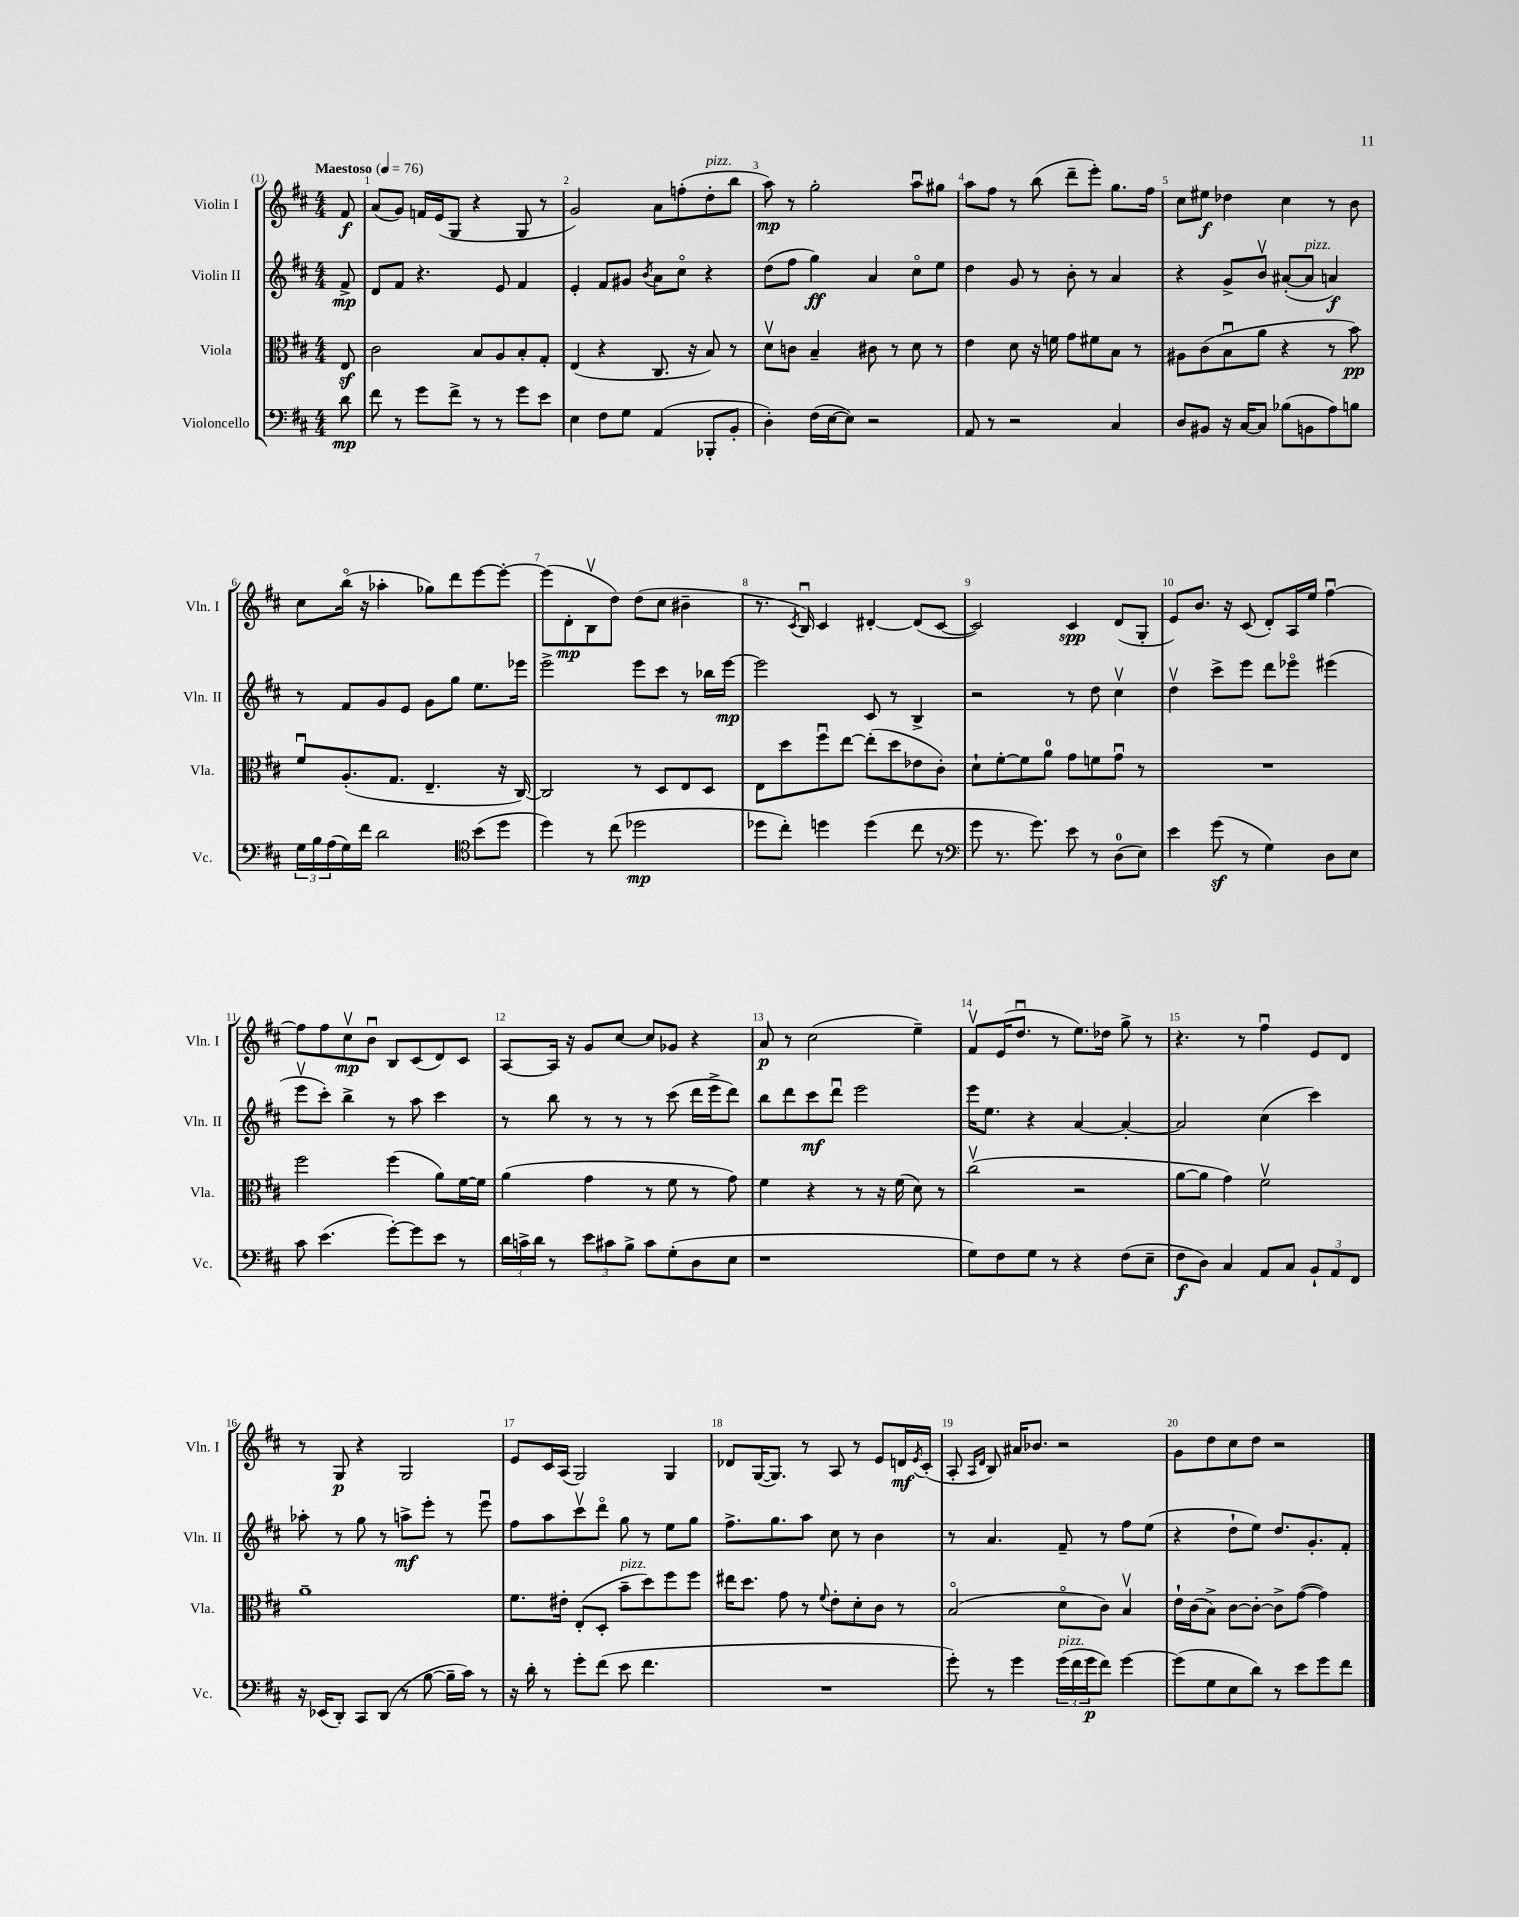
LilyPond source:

<<
\new StaffGroup <<
\new Staff = "s0" \with { instrumentName = "Violin I" shortInstrumentName = "Vln. I" } {
    \clef treble \key d \major \numericTimeSignature \time 4/4 \partial 8 \tempo "Maestoso" 4 = 76
    fis'8\f |
    a'8( g'8) f'16 e'16( g8 r4 g8 r8 |
    g'2) a'8 f''8-.( d''8-.^\markup { \italic "pizz." } b''8 |
    a''8\mp) r8 g''2-. a''8\downbow gis''8 |
    a''8 fis''8 r8 b''8( d'''8-- e'''8-.) g''8. fis''16 |
    cis''8 eis''8\f des''4 cis''4 r8 b'8 |
    cis''8 b''16\flageolet( r16 aes''4-. ges''8) d'''8 e'''8~ e'''8~-. |
    e'''8( d'8-.\mp b8\upbow d''8) d''8( cis''8 bis'4-- |
    r8. \acciaccatura { cis'8 } b16\downbow) cis'4 dis'4~-. dis'8( cis'8~ |
    cis'2) cis'4\spp d'8( g8-. |
    e'8) b'8. r16 cis'8( d'8-.) a16 e''16 fis''4~\downbow |
    fis''8 fis''8 cis''8\upbow\mp b'8\downbow b8 cis'8( d'8) cis'8 |
    a8~ a16 r16 g'8 cis''8~ cis''8 ges'8 r4 |
    a'8\p r8 cis''2( e''4--) |
    fis'8\upbow e'16( d''8.\downbow r8 e''8.) des''16 g''8-> r8 |
    r4. r8 fis''4\downbow e'8 d'8 |
    r8 g8\p r4 g2 |
    e'8 cis'16 a16( g2) g4 |
    des'8 g16~( g8.) r8 a8 r8 e'8 d'16\mf \acciaccatura { e'8 } cis'16-.( |
    a8-. \grace { a16 d'16 } b8) ais'16 bes'8. r2 |
    g'8 d''8 cis''8 d''8 r2 \bar "|." |
}
\new Staff = "s1" \with { instrumentName = "Violin II" shortInstrumentName = "Vln. II" } {
    \clef treble \key d \major \numericTimeSignature \time 4/4 \partial 8
    fis'8->\mp |
    d'8 fis'8 r4. e'8 fis'4 |
    e'4-. fis'8 gis'8 \acciaccatura { b'8 } a'8 cis''8\flageolet r4 |
    d''8( fis''8 g''4\ff) a'4 cis''8\flageolet e''8 |
    d''4 g'8 r8 b'8-. r8 a'4 |
    r4 g'8-> b'8\upbow ais'8~-.( ais'8^\markup { \italic "pizz." } a'4\f) |
    r8 fis'8 g'8 e'8 g'8 g''8 e''8. ees'''16 |
    e'''2-> e'''8 cis'''8 r8 bes''16 e'''16~\mp |
    e'''2 cis'8 r8 b4-> |
    r2 r8 d''8 cis''4\upbow |
    d''4\upbow cis'''8-> e'''8 d'''8 ees'''8\flageolet eis'''4( |
    e'''8\upbow cis'''8-.) b''4-> r8 a''8 cis'''4 |
    r8 b''8 r8 r8 r8 cis'''8( d'''16 e'''16-> d'''8) |
    b''8 d'''8 cis'''8\mf d'''8\downbow e'''2 |
    e'''16 e''8. r4 a'4~ a'4~-. |
    a'2 cis''4( cis'''4) |
    aes''8-. r8 g''8 r8 a''8->\mf e'''8-. r8 e'''8\downbow |
    fis''8 a''8 cis'''8\upbow d'''8\flageolet g''8 r8 e''8 g''8 |
    fis''8.-> g''8. a''8 cis''8 r8 b'4 |
    r8 a'4. fis'8-- r8 fis''8 e''8( |
    r4 d''8-! e''8) d''8. g'8.-. fis'8-. \bar "|." |
}
\new Staff = "s2" \with { instrumentName = "Viola" shortInstrumentName = "Vla." } {
    \clef alto \key d \major \numericTimeSignature \time 4/4 \partial 8
    e8\sf |
    cis'2 b8 a8 b8-. g8-. |
    e4( r4 cis8. r16 b8) r8 |
    d'8\upbow c'8 b4-- cis'8 r8 d'8 r8 |
    e'4 d'8 r16 f'16 g'8 fis'8 b8 r8 |
    ais8 cis'8( b8\downbow a'8 r4 r8 b'8\pp) |
    fis'8\downbow a8.-.( g8. e4.-- r16 cis16~) |
    cis2 r8 d8 e8 d8 |
    e8 d''8 fis''8\downbow e''8~ e''8-.( d''8 ees'8 cis'8-.) |
    d'8-! fis'8~-. fis'8 a'8-0 g'8 f'8 g'8\downbow r8 |
    R1 |
    fis''2 fis''4( a'8) fis'16~ fis'16 |
    a'4( g'4 r8 fis'8 r8 g'8) |
    fis'4 r4 r8 r16 fis'16( d'8) r8 |
    cis''2\upbow( r2 |
    a'8~ a'8 g'4) fis'2\upbow |
    a'1-- |
    fis'8. eis'16-. e8-.( d8-. b'8--^\markup { \italic "pizz." } d''8) fis''8 fis''8 |
    eis''16 d''8. g'8 r8 \appoggiatura { fis'8 } e'8-. d'8-. cis'8 r8 |
    b2\flageolet( d'8\flageolet cis'8) b4\upbow |
    e'16-! cis'16( b8->) cis'8~ cis'8~-. cis'8-> g'8~( g'4) \bar "|." |
}
\new Staff = "s3" \with { instrumentName = "Violoncello" shortInstrumentName = "Vc." } {
    \clef bass \key d \major \numericTimeSignature \time 4/4 \partial 8
    d'8\mp |
    fis'8 r8 g'8 fis'8-> r8 r8 g'8 e'8 |
    e4 fis8 g8 a,4( bes,,8-. b,8-. |
    d4-.) fis16( e16~ e8) r2 |
    a,8 r8 r2 cis4 |
    d8 bis,8 r16 cis16~ cis8 bes8( b,8 a8) b8 |
    \tuplet 3/2 { g16 b16 a16( } g16) fis'16 d'2 \clef tenor b'8( d''8 |
    d''4) r8 cis''8( des''2\mp |
    des''8 cis''8-.) d''4 d''4( cis''8 r8 |
    \clef bass g'8 r8. g'8.) e'8 r8 d8-0( e8) |
    e'4 g'8\sf( r8 g4) d8 e8 |
    cis'8 e'4.( g'8~-.) g'8 e'8 r8 |
    \tuplet 3/2 { d'16 c'16-> d'16 } r8 \tuplet 3/2 { e'8 cis'8 b8-> } cis'8 g8-.( d8 e8 |
    r1 |
    g8) fis8 g8 r8 r4 fis8( e8-- |
    fis8\f d8) cis4 a,8 cis8 \tuplet 3/2 { b,8-! a,8 fis,8 } |
    r16 ees,16( d,8-.) cis,8 d,8( r8 b8~ b16-- cis'16) r8 |
    r16 d'16-. r8 g'8-. fis'8( e'8 fis'4. |
    R1 |
    g'8-.) r8 g'4 \tuplet 3/2 { g'16^\markup { \italic "pizz." }( fis'16 g'16\p } fis'8) g'4~ |
    g'8( g8 e8 d'8) r8 e'8 g'8 fis'8 \bar "|." |
}
>>
>>
\layout { \context { \Score \override BarNumber.break-visibility = ##(#f #t #t) barNumberVisibility = #all-bar-numbers-visible } }
